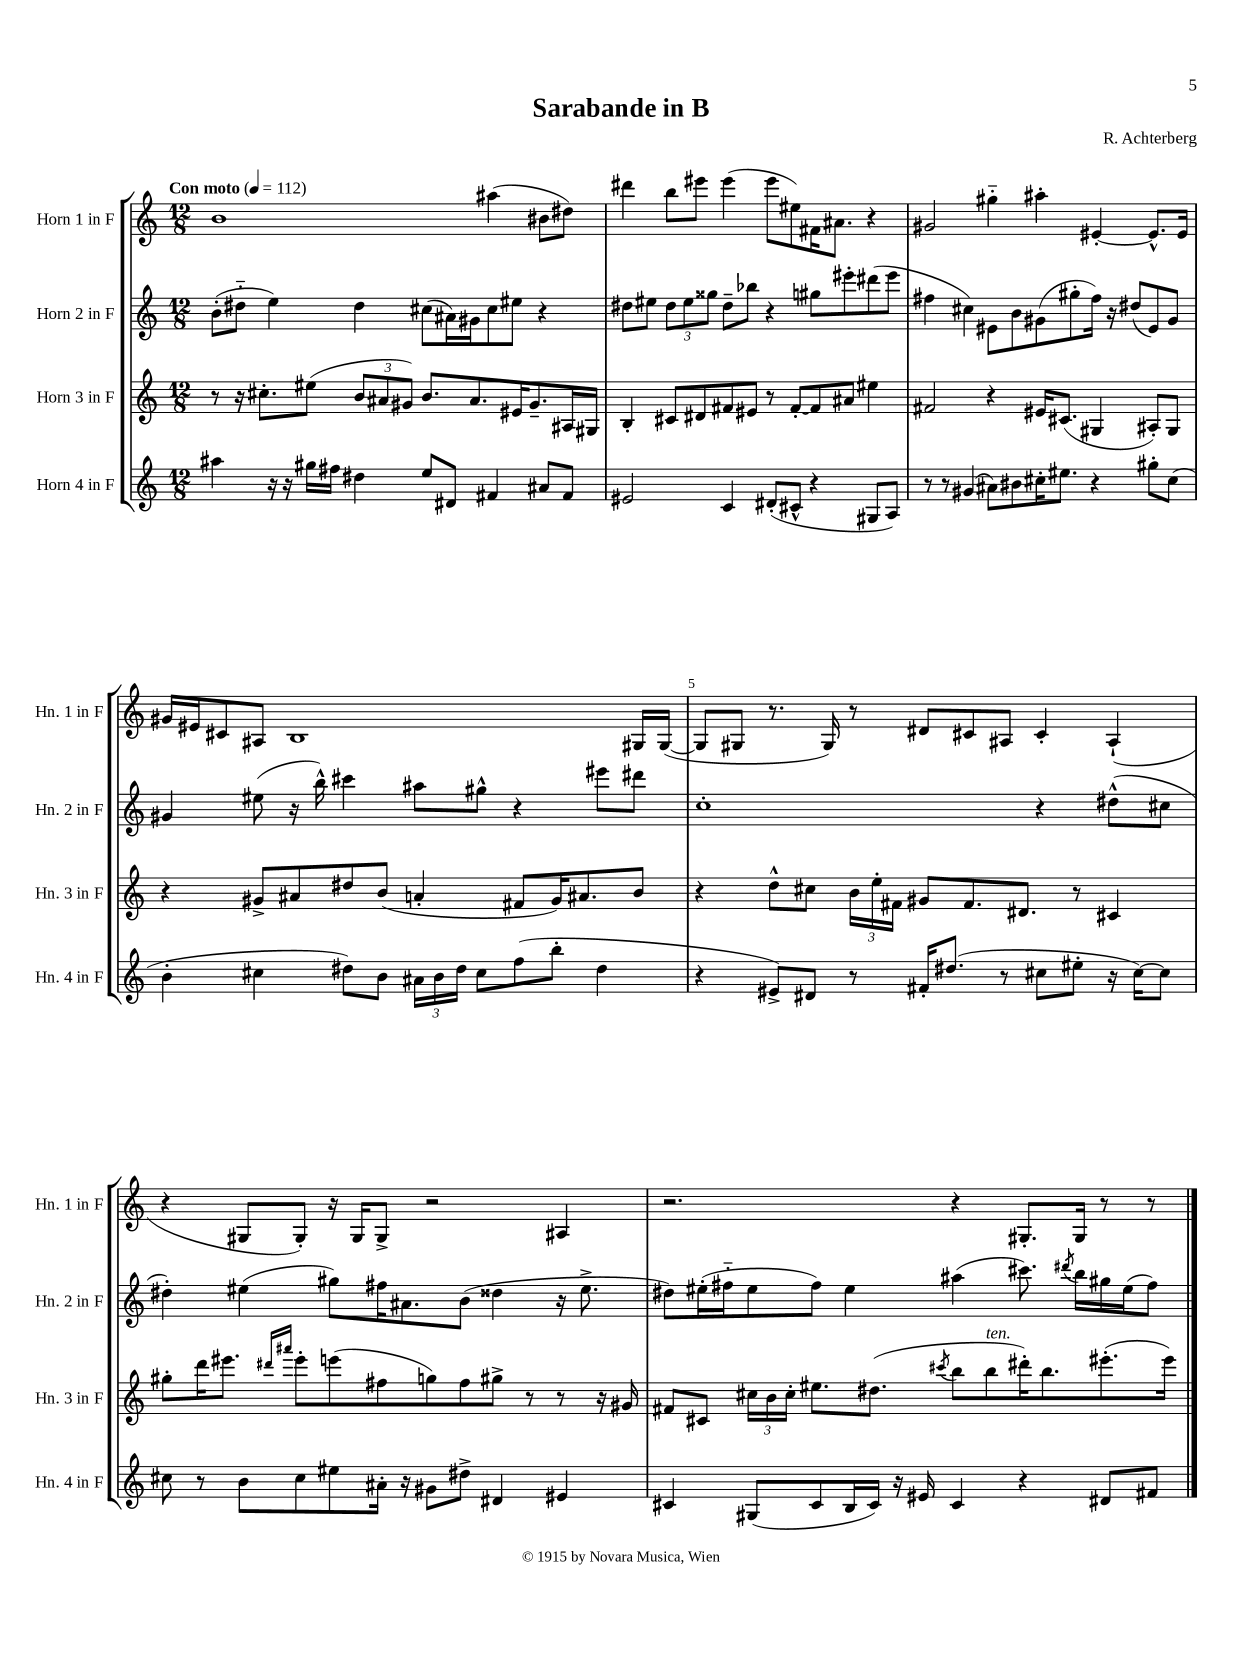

**kern	**kern	**kern	**kern
*staff4	*staff3	*staff2	*staff1
*clefG2	*clefG2	*clefG2	*clefG2
*k[]	*k[]	*k[]	*k[]
*M12/8	*M12/8	*M12/8	*M12/8
*MM112	*MM112	*MM112	*MM112
4aa#	8r	(8b'	1b
.	16r	8dd#'~	.
.	8.cc#'	.	.
16r	.	4ee)	.
16r	.	.	.
16gg#	(8ee#	.	.
16ff#	.	.	.
4dd#	12b	4dd#	.
.	12a#	.	.
.	12g#)	.	.
8ee	8.b	(8cc#	.
8d#	.	16a#)	.
.	8.a#	16g#	.
4f#	.	8cc#	(4aa#
.	16e#	8ee#	.
.	8.g#~	.	.
8a#	.	4r	8b#
8f#	16A#	.	8dd#)
.	16G#	.	.
=	=	=	=
2e#	4B'	8dd#	4ddd#
.	.	8ee#	.
.	8c#	12dd#	8bb
.	.	12ee#	.
.	8d#	.	8eee#
.	.	12gg##	.
4c	8f#	8dd#~	(4eee#
.	8e#	8bb-	.
(8d#'	8r	4r	8eee#
8c#^^	[8f#'	.	8ee#)
4r	8f#]	8gg#	16f#
.	.	.	8.a#
.	8a#	8eee#'	.
8G#	4ee#	(8ddd#	4r
8A)	.	8eee#	.
=	=	=	=
8r	2f#	4ff#	2g#
8r	.	.	.
(4g#	.	4cc#)	.
8a#)	4r	8e#	4gg#'~
8b#	.	8b	.
16cc#'	16e#	(8g#	4aa#'
8.ee#	(8.c#	.	.
.	.	8gg#'	.
4r	4G#	16ff#)	[4e#'
.	.	16r	.
.	.	(8dd#	.
8gg#'	8A#')	8e#)	8.e#^^]
(8cc#	8G#	8g#	.
.	.	.	16e#
=	=	=	=
4b'	4r	4g#	16g#
.	.	.	16e#
.	.	.	8c#
4cc#	8g#^	(8ee#	8A#
.	8a#	16r	1B
.	.	16bb^^)	.
8dd#)	8dd#	4ccc#	.
8b	(8b	.	.
24a#	4a'	8aa#	.
24b	.	.	.
24dd#	.	.	.
8cc#	.	8gg#^^	.
(8ff	8f#	4r	.
8bb'	16g#)	.	.
.	8.a#	.	.
4dd#	.	8eee#	.
.	8b	8ddd#	16G#
.	.	.	([16G#
=	=	=	=
4r	4r	1cc'	8G#]
.	.	.	8G#
8e#^)	8dd^^	.	8.r
8d#	8cc#	.	.
.	.	.	16G#)
8r	24b	.	8r
.	24ee'	.	.
.	24f#	.	.
16f#'	8g#	.	8d#
(8.dd#	.	.	.
.	8.f#	.	8c#
8r	.	.	8A#
.	8.d#	.	.
8cc#	.	4r	4c#'
8ee#'	8r	.	.
16r	4c#	(8dd#^^	(4A#`
[16cc#)	.	.	.
8cc#]	.	8cc#	.
=	=	=	=
8cc#	8gg#'	4dd#')	4r
8r	16ddd	.	.
.	8.eee#	.	.
8b	.	(4ee#	8G#
.	16qqddd#	.	.
.	16qqaaa#	.	.
8cc#	8eee#'	.	8G#')
8ee#	(8eee	8gg#)	16r
.	.	.	16G#
16a#'	8ff#	16ff#	8G#^
16r	.	8.a#	.
8g#	8gg)	.	2r
8dd#^	8ff#	(8b	.
4d#	8gg#^	4dd##	.
.	8r	.	.
4e#	8r	16r	4A#
.	.	8.ee#^	.
.	16r	.	.
.	16g#	.	.
=	=	=	=
4c#	8f#	8dd#)	2.r
.	8c#	(16ee#'	.
.	.	16ff#'~	.
(8G#	24cc#	8ee#	.
.	24b	.	.
.	24cc#'	.	.
8c#	8.ee#	8ff#)	.
16B	.	4ee#	.
16c#)	(8.dd#	.	.
16r	.	.	.
16e#	.	.	.
.	8qccc#	.	.
4c#	8bb	(4aa#	4r
.	8bb	.	.
4r	16ddd#')	8.ccc#)	8.G#'
.	8.bb	.	.
.	.	8qddd#	.
.	.	16bb	16G#
8d#	(8.eee#'	16gg#	8r
.	.	(16ee#	.
8f#	.	8ff#)	8r
.	16eee#)	.	.
==	==	==	==
*-	*-	*-	*-
